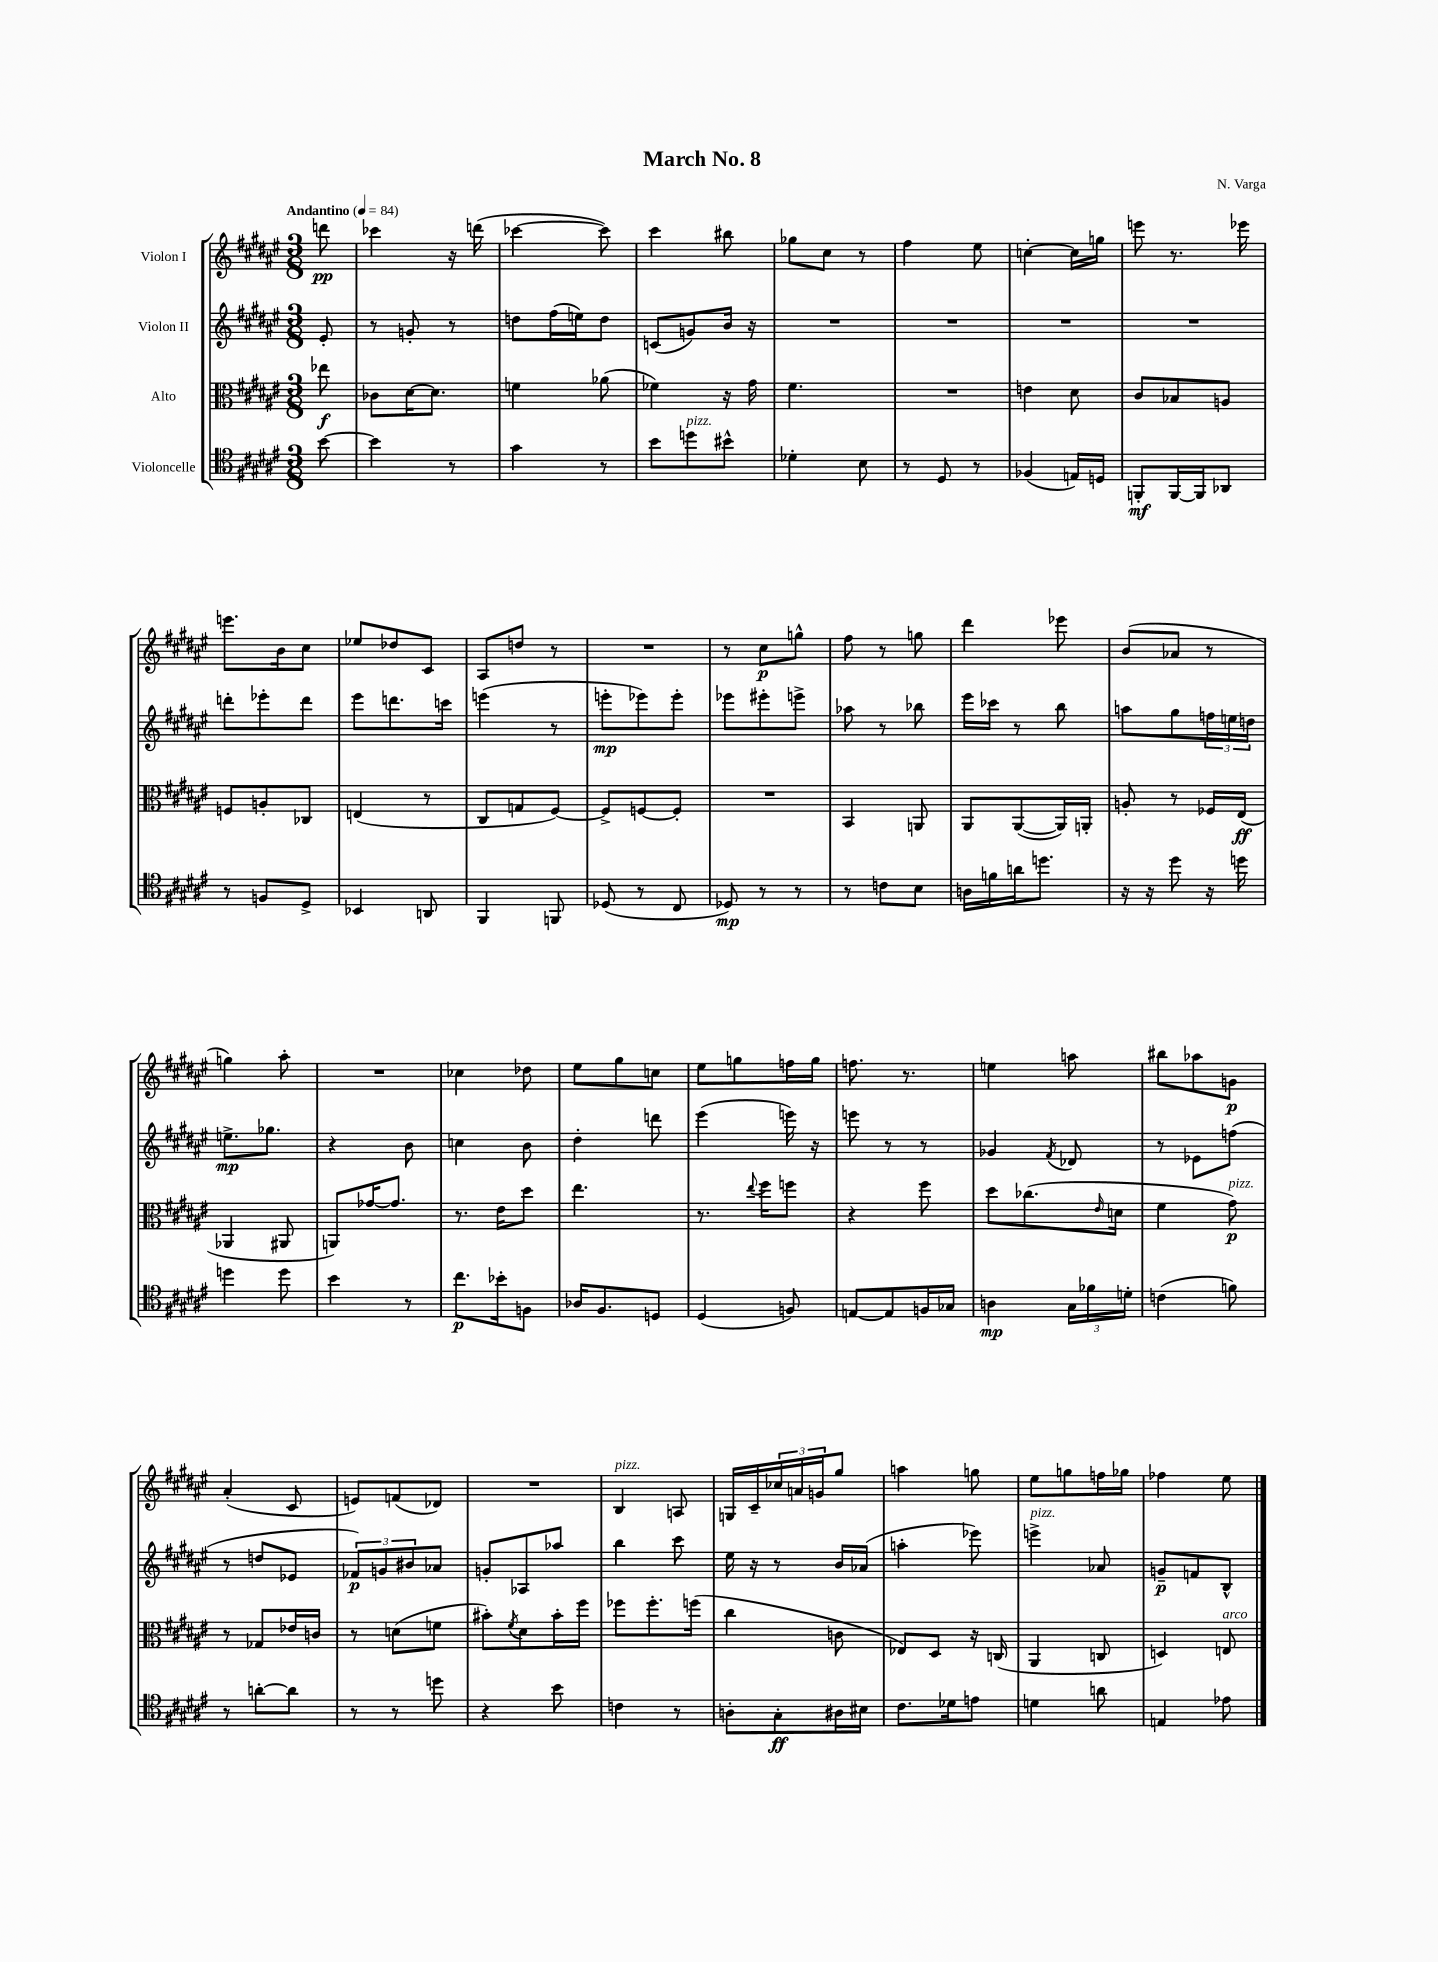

**kern	**kern	**kern	**kern
*staff4	*staff3	*staff2	*staff1
*clefC4	*clefC3	*clefG2	*clefG2
*k[f#c#g#d#a#e#]	*k[f#c#g#d#a#e#]	*k[f#c#g#d#a#e#]	*k[f#c#g#d#a#e#]
*M3/8	*M3/8	*M3/8	*M3/8
*MM84	*MM84	*MM84	*MM84
[8b	8ee-	8e#'	8ddd
=	=	=	=
4b]	8c-	8r	4ccc-
.	[16d#	8g'	.
.	8.d#]	.	.
8r	.	8r	16r
.	.	.	(16ddd
=	=	=	=
4g#	4f	8dd	[4ccc-
.	.	(16ff#	.
.	.	16ee)	.
8r	(8a-	8dd	8ccc-])
=	=	=	=
8b	4f-)	(8c	4ccc#
8dd	.	8g)	.
8b#^^	16r	16b	8bb#
.	16g#	16r	.
=	=	=	=
4d-'	4.f#	4.r	8gg-
.	.	.	8cc#
8B	.	.	8r
=	=	=	=
8r	4.r	4.r	4ff#
8D#	.	.	.
8r	.	.	8ee#
=	=	=	=
(4F-	4e	4.r	[4cc'
16E)	8d#	.	16cc]
16D	.	.	16gg
=	=	=	=
8FF'	8c#	4.r	8eee
[16FF	8B-	.	8.r
16FF]	.	.	.
8AA-	8A	.	.
.	.	.	16eee-
=	=	=	=
8r	8F	8ddd'	8.eee
8F	8A'	8eee-'	.
.	.	.	16b
8D#^	8C-	8ddd	8cc#
=	=	=	=
4BB-	(4E	8eee#	8ee-
.	.	8.ddd	8dd-
8AA	8r	.	8c#
.	.	16ccc	.
=	=	=	=
4FF#	8C#	(4eee	8A#
.	8G	.	8dd
8FF	[8F#)	8r	8r
=	=	=	=
(8D-	8F#^]	8eee'	4.r
8r	[8F	8eee-)	.
8C#	8F']	8eee-'	.
=	=	=	=
8D-)	4.r	8eee-	8r
8r	.	8eee#'	8cc#
8r	.	8eee^	8gg^^
=	=	=	=
8r	4BB	8aa-	8ff#
8c	.	8r	8r
8B	8AA	8bb-	8gg
=	=	=	=
16A	8AA#	16eee#	4ddd#
16f	.	16ccc-	.
16a	([8AA#	8r	.
8.dd	.	.	.
.	16AA#])	8bb	8eee-
.	16AA'	.	.
=	=	=	=
16r	8A'	8aa	(8b
16r	.	.	.
8dd#	8r	8gg#	8a-
16r	16F-	24ff	8r
.	.	24ee	.
16dd	(16E#	.	.
.	.	24dd	.
=	=	=	=
4dd	4AA-	8.ee^	4gg)
.	.	8.gg-	.
8dd	8AA#	.	8aa#'
=	=	=	=
4b	8AA)	4r	4.r
.	[16g-	.	.
.	8.g-]	.	.
8r	.	8b	.
=	=	=	=
8.cc#	8.r	4cc	4cc-
16b-'	16e#	.	.
8F	8dd#	8b	8dd-
=	=	=	=
16A-	4.ee#	4dd#'	8ee#
8.F#	.	.	.
.	.	.	8gg#
8D	.	8ddd	8cc
=	=	=	=
(4D#	8.r	(4eee#	8ee#
.	.	.	8gg
.	8qqee#	.	.
.	16ff#	.	.
8F)	8ff	16eee)	16ff
.	.	16r	16gg
=	=	=	=
[8E	4r	8eee	8.ff
8E]	.	8r	.
.	.	.	8.r
16F	8ff#	8r	.
16G-	.	.	.
=	=	=	=
4A	8dd#	4g-	4ee
.	(8.cc-	.	.
.	.	8qf#	.
24G#	.	8d-	8aa
24f-	.	.	.
.	16qqe#	.	.
.	16d	.	.
24d'	.	.	.
=	=	=	=
(4c	4f#	8r	8bb#
.	.	8e-	8aa-
8f)	8g#)	(8ff	8g
=	=	=	=
8r	8r	8r	(4a#'
[8a'	8G-	8dd	.
8a]	16e-	8e-	8c#
.	16c	.	.
=	=	=	=
8r	8r	12f-)	8e)
.	.	12g	.
8r	(8d	.	(8f
.	.	12b#	.
8dd	8f	8a-	8d-)
=	=	=	=
4r	8b#')	8g'	4.r
.	8qf#	.	.
.	8d#	8A-	.
8b	16b#'	8aa-	.
.	16ff#	.	.
=	=	=	=
4c	8ff-	4bb	4B
.	8.ff-'	.	.
8r	.	8ccc#	8A
.	(16ff	.	.
=	=	=	=
8A'	4cc#	16ee#	16G
.	.	16r	16c#~
8G#'	.	8r	24cc-
.	.	.	24a
.	.	.	24g
16A#	8c	16b	8gg#
16B#	.	(16a-	.
=	=	=	=
8.c#	8E-)	4aa'	4aa
.	8D#	.	.
16d-	.	.	.
8e	16r	8eee-)	8gg
.	(16C	.	.
=	=	=	=
4d	4AA#	4eee^	8ee#
.	.	.	8gg
8a	8C	8a-	16ff
.	.	.	16gg-
=	=	=	=
4E	4D)	8g~	4ff-
.	.	8f	.
8e-	8E	8B^^	8ee#
==	==	==	==
*-	*-	*-	*-
